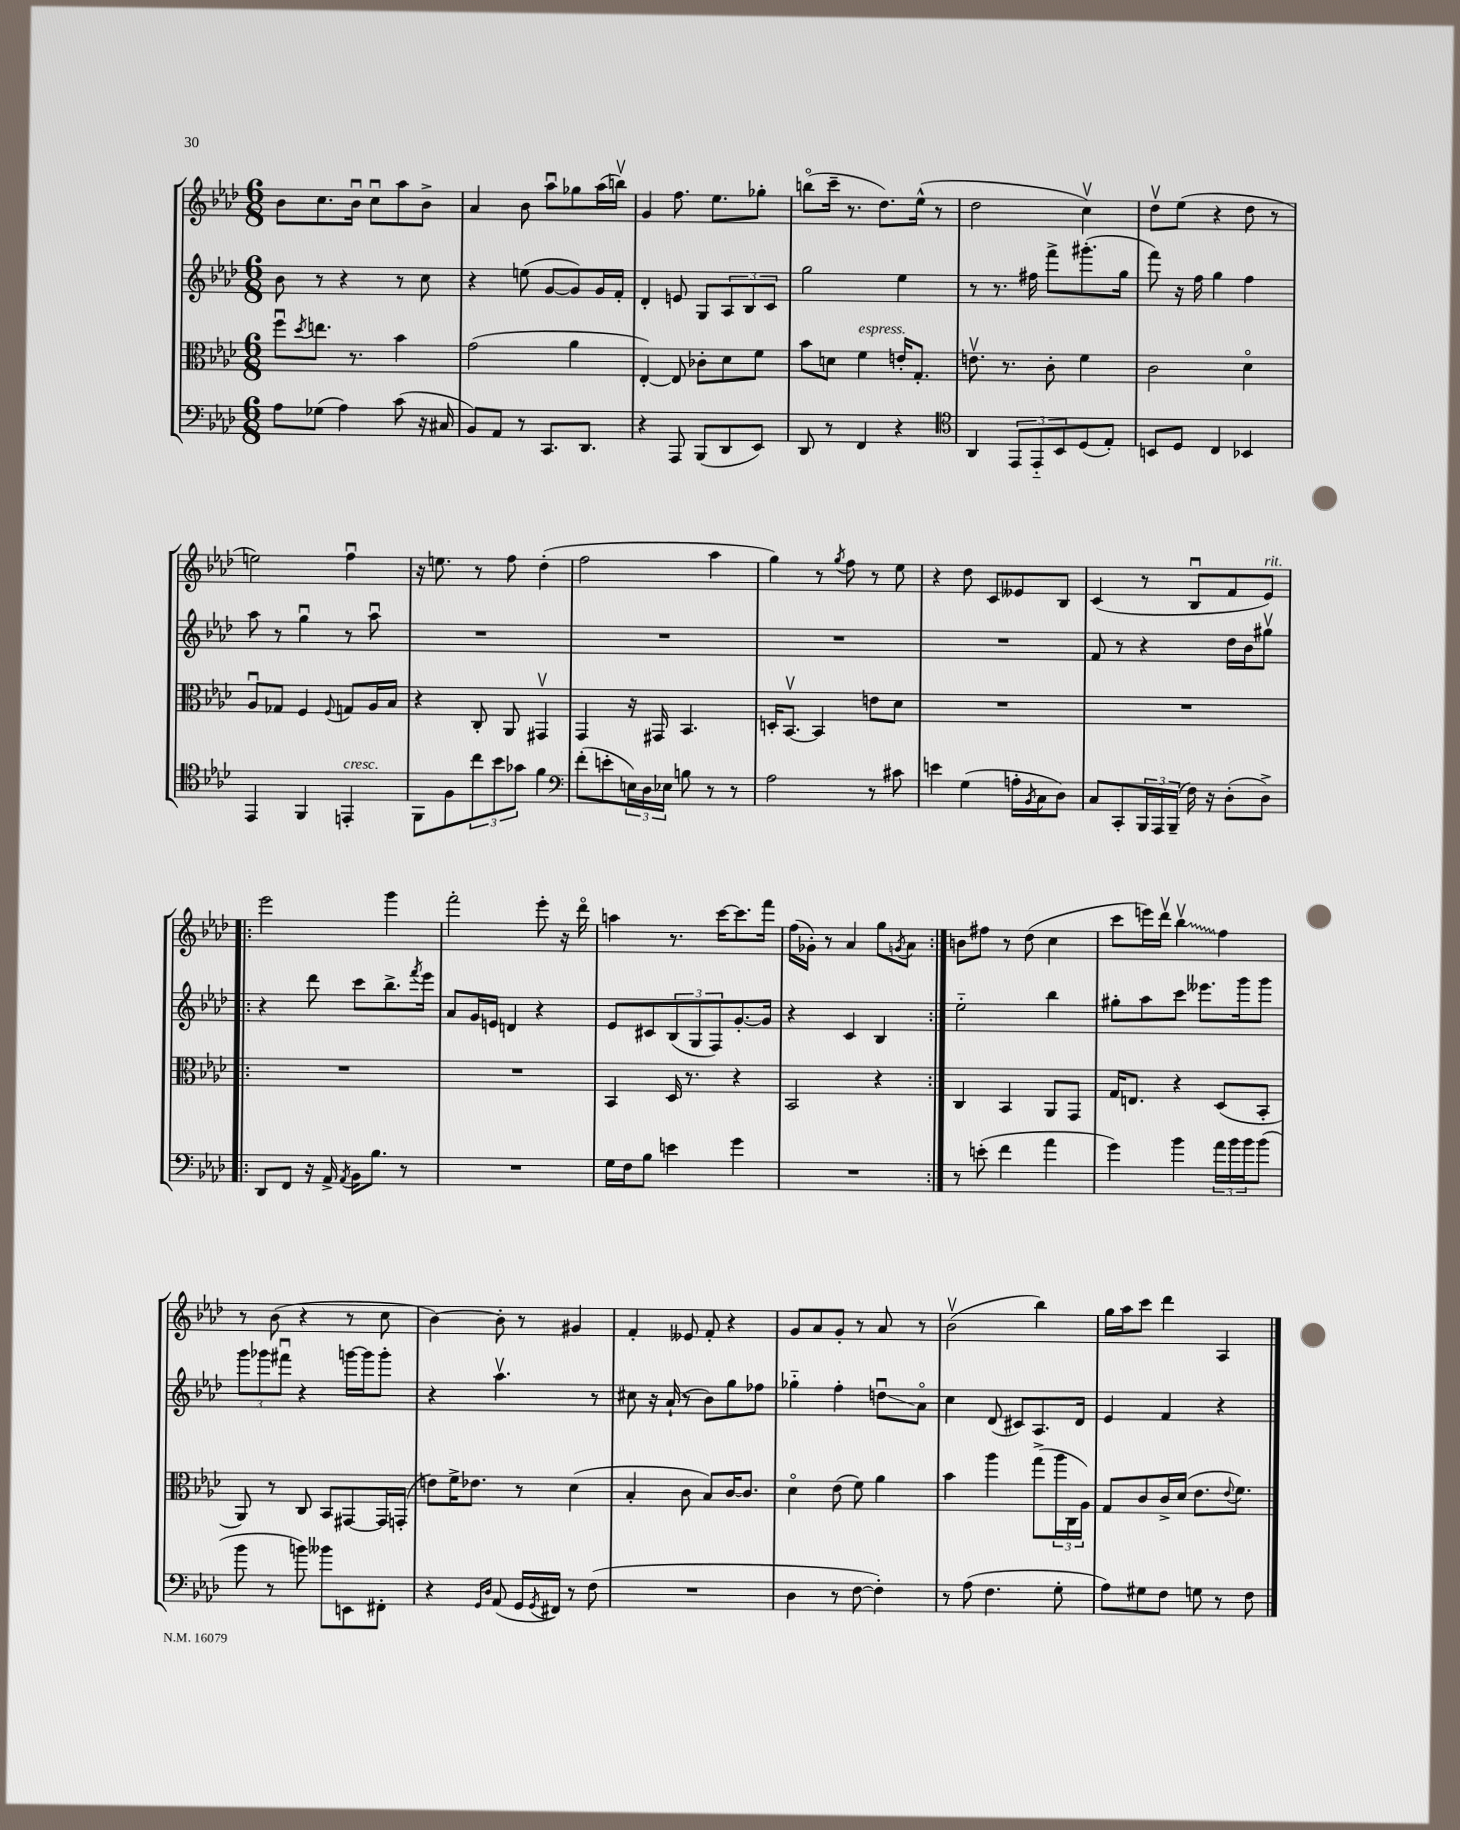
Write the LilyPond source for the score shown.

<<
\new StaffGroup <<
\new Staff = "s0" {
    \clef treble \key aes \major \numericTimeSignature \time 6/8
    bes'8 c''8. bes'16\downbow c''8\downbow aes''8 bes'8-> |
    aes'4 bes'8 aes''8\downbow ges''8 aes''16( b''16\upbow) |
    g'4 f''8. ees''8. ges''8-. |
    b''8\flageolet( c'''16-- r8. des''8.) ees''16-^( r8 |
    des''2 c''4\upbow) |
    des''8\upbow ees''8( r4 des''8 r8 |
    e''2) f''4\downbow |
    r16 e''8. r8 f''8 des''4-.( |
    f''2 aes''4 |
    g''4) r8 \acciaccatura { g''8 } f''8 r8 ees''8 |
    r4 des''8 c'8 eeses'8 bes8 |
    c'4( r8 bes8\downbow f'8 ees'8^\markup { \italic "rit." }) |
    \repeat volta 2 { ees'''2 g'''4 |
    f'''2-. ees'''8-. r16 des'''16\flageolet |
    a''4 r8. c'''16~ c'''8. f'''16 |
    f''16( ges'16-.) r8 aes'4 g''8 \acciaccatura { g'8 } aes'8 | }
    b'8 fis''8 r8 des''8( c''4 |
    c'''8 e'''16) des'''16\upbow \once \override Glissando.style = #'zigzag bes''4\upbow\glissando f''4 |
    r8 bes'8( r4 r8 c''8 |
    bes'4~) bes'8-. r8 gis'4 |
    f'4-. eeses'8 f'8-. r4 |
    g'8 aes'8 g'8-. r8 aes'8 r8 |
    bes'2\upbow( bes''4) |
    g''16 aes''16 c'''8 des'''4 aes4 \bar "|." |
}
\new Staff = "s1" {
    \clef treble \key aes \major \numericTimeSignature \time 6/8
    bes'8 r8 r4 r8 c''8 |
    r4 e''8( g'8~ g'8) g'16 f'16-. |
    des'4-. e'8 g8 \tuplet 3/2 { aes8 bes8 c'8 } |
    g''2 ees''4 |
    r8 r8. fis''16 f'''8-> gis'''8.-.( g''16 |
    f'''8) r16 f''16 g''4 f''4 |
    aes''8 r8 g''4\downbow r8 aes''8\downbow |
    R2. |
    R2. |
    R2. |
    R2. |
    f'8 r8 r4 des''16 bes'16 gis''8\upbow |
    \repeat volta 2 { r4 des'''8 c'''8 bes''8.-> \acciaccatura { f'''8 } ees'''16 |
    aes'8 g'16 e'16 d'4 r4 |
    ees'8 cis'8 \tuplet 3/2 { bes8( g8 f8) } g'8.~-. g'16 |
    r4 c'4 bes4 | }
    ees''2-_ bes''4 |
    gis''8-. aes''8 c'''8 eeses'''8. g'''16 g'''8 |
    \tuplet 3/2 { g'''8 ges'''8 fis'''8\downbow } r4 g'''16~ g'''16 g'''8-. |
    r4 aes''4.\upbow r8 |
    cis''8 r16 aes'16-!( r8 bes'8) g''8 fes''8 |
    ges''4-_ f''4-. d''8\downbow\glissando aes'8\flageolet |
    c''4 des'8( cis'8) aes8. des'16 |
    ees'4 f'4 r4 \bar "|." |
}
\new Staff = "s2" {
    \clef alto \key aes \major \numericTimeSignature \time 6/8
    f''8\downbow \acciaccatura { des''8 } e''8. r8. bes'4 |
    g'2( aes'4 |
    ees4~-.) ees8 ces'8-. des'8 f'8 |
    bes'8 d'8 f'4^\markup { \italic "espress." } e'16-. g8.-. |
    e'8.\upbow r8. c'8-. f'4 |
    c'2 des'4\flageolet |
    aes8\downbow ges8 f4 \appoggiatura { f8 } g8 aes16 bes16 |
    r4 c8-. aes,8 gis,4\upbow |
    g,4 r16 gis,16 bes,4. |
    d16-. bes,8.~\upbow bes,4 e'8 des'8 |
    R2. |
    R2. |
    \repeat volta 2 { R2. |
    R2. |
    bes,4 des16 r8. r4 |
    bes,2 r4 | }
    c4 bes,4 aes,8 g,8 |
    g16 e8. r4 des8( bes,8-. |
    aes,8) r8 c8 bes,8 gis,8~ gis,16 g,16-.( |
    e'8) f'16-> ees'8. r8 des'4( |
    bes4-. c'8 bes8) c'16~ c'8. |
    des'4\flageolet ees'8( f'8) aes'4 |
    bes'4 aes''4 g''8->( \tuplet 3/2 { aes''16 c16 aes16) } |
    g8 c'8 c'16-> des'16( ees'8. \appoggiatura { ees'8 } f'8.) \bar "|." |
}
\new Staff = "s3" {
    \clef bass \key aes \major \numericTimeSignature \time 6/8
    aes8 ges8( aes4) c'8( r16 cis16 |
    bes,8) aes,8 r8 c,8. des,8. |
    r4 aes,,8 bes,,8( des,8 ees,8) |
    des,8 r8 f,4 r4 |
    \clef tenor aes,4 \tuplet 3/2 { ees,8 ees,8-_ bes,8 } des8( ees8-.) |
    b,8 des8 c4 bes,4 |
    ees,4 f,4 e,4-.^\markup { \italic "cresc." } |
    f,8 f8 \tuplet 3/2 { c''8 bes'8 ges'8 } f'4 |
    \clef bass f'8-.( e'8-. \tuplet 3/2 { e16) des16 ees16 } b8 r8 r8 |
    aes2 r8 cis'8 |
    e'4 g4( a16-. \acciaccatura { bes,8 } c16 des8) |
    c8 c,8-. \tuplet 3/2 { bes,,16 aes,,16 bes,,16--( } f16) r16 des8-.( des8->) |
    \repeat volta 2 { des,8 f,8 r16 aes,16-> \acciaccatura { aes,8 } bes,16 bes8. r8 |
    R2. |
    g16 f16 bes8 e'4 g'4 |
    R2. | }
    r8 e'8-.( f'4 aes'4 |
    g'4) bes'4 \tuplet 3/2 { aes'16 bes'16 bes'16 } bes'8( |
    bes'8 r8 b'8) beses'8 e,8 fis,8-. |
    r4 \grace { g,16 des16 } aes,8( g,16 \acciaccatura { g,8 } fis,16) r8 f8( |
    R2. |
    des4 r8 f8~ f4-.) |
    r8 aes8( f4. g8-. |
    aes8) gis8 f8 g8 r8 f8 \bar "|." |
}
>>
>>
\layout { \context { \Score \remove "Bar_number_engraver" } }
